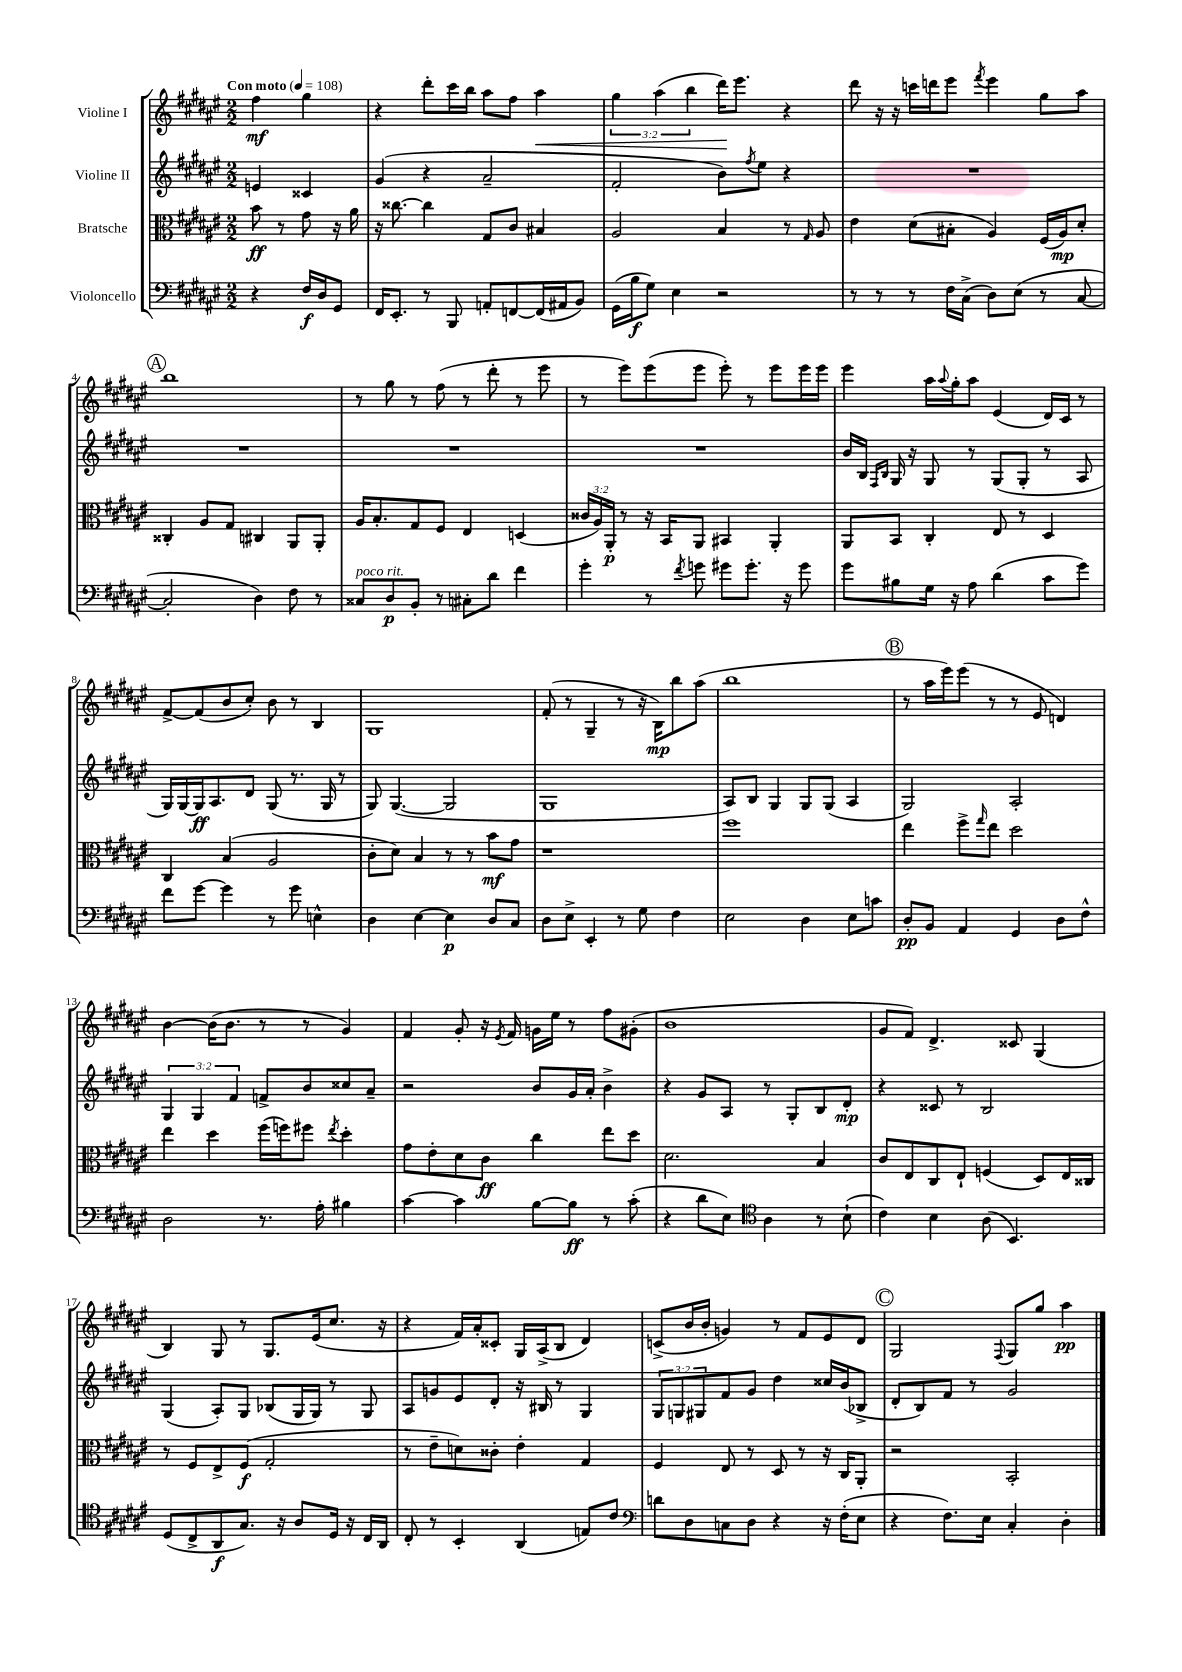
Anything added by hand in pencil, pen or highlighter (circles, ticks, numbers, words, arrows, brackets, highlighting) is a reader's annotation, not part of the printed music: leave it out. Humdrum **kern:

**kern	**kern	**kern	**kern
*staff4	*staff3	*staff2	*staff1
*clefF4	*clefC3	*clefG2	*clefG2
*k[f#c#g#d#a#e#]	*k[f#c#g#d#a#e#]	*k[f#c#g#d#a#e#]	*k[f#c#g#d#a#e#]
*M2/2	*M2/2	*M2/2	*M2/2
*MM108	*MM108	*MM108	*MM108
4r	8b	4e	4ff#
.	8r	.	.
16F#	8g#	4c##	4gg#
16D#	.	.	.
8GG#	16r	.	.
.	16a#	.	.
=	=	=	=
16FF#	16r	(4g#	4r
8.EE#'	[8.cc##	.	.
8r	4cc##]	4r	8ddd#'
8BBB	.	.	16ccc#
.	.	.	16bb
8AA'	8G#	2a#~	8aa#
[8FF	8c#	.	8ff#
(16FF]	4B#	.	4aa#
16AA#	.	.	.
8BB)	.	.	.
=	=	=	=
(16GG#	2A#	2f#'	6gg#
16B	.	.	.
8G#)	.	.	.
.	.	.	(6aa#
4E#	.	.	.
.	.	.	6bb
2r	4B	8b)	16ddd#)
.	.	.	8.eee#
.	.	8qff#	.
.	.	8ee#	.
.	8r	4r	4r
.	16qqG#	.	.
.	8A#	.	.
=	=	=	=
8r	4e#	1r	8ddd#
8r	.	.	16r
.	.	.	16r
8r	(8d#	.	16ccc
.	.	.	16ddd
16F#	8B#'	.	8eee#
(16C#^	.	.	.
.	.	.	8qfff#
8D#)	4A#)	.	4eee#
(8E#	.	.	.
8r	(16F#	.	8gg#
.	16A#)	.	.
[8C#	8d#'	.	8aa#
=	=	=	=
2C#']	4C##'	1r	1bb
.	8A#	.	.
.	8G#	.	.
4D#)	4C#	.	.
8F#	8AA#	.	.
8r	8AA#'	.	.
=	=	=	=
8C##	16A#	1r	8r
.	8.B'	.	.
8D#	.	.	8gg#
8BB'	8G#	.	8r
8r	8F#	.	(8ff#
8C#'	4E#	.	8r
8d#	.	.	8ddd#'
4f#	(4D	.	8r
.	.	.	8eee#
=	=	=	=
4g#'	24c##	1r	8r
.	24A#)	.	.
.	24AA#'	.	.
.	8r	.	8eee#)
8r	16r	.	(8eee#
.	16BB	.	.
8qf#	.	.	.
8g	8AA#	.	8eee#
8g#	4BB#	.	8eee#')
8.g#'	.	.	8r
.	4AA#'	.	8eee#
16r	.	.	.
8g#	.	.	16eee#
.	.	.	16eee#
=	=	=	=
8g#	8AA#	16b	4eee#
.	.	16B	.
.	.	16qqF#	.
.	.	16qqB	.
8B#	8BB	16G#	.
.	.	16r	.
16G#	4C#'	8G#	16aa#
.	.	.	8qqaa#
16r	.	.	16gg#'
8A#	.	8r	8aa#
(4d#	8E#	(8G#	(4e#
.	8r	8G#'	.
8c#	4D#	8r	16d#)
.	.	.	16c#
8g#)	.	8A#	8r
=	=	=	=
8f#	4C#	16G#)	[8f#^
.	.	[16G#	.
[8g#	.	16G#]	(8f#]
.	.	8.A#	.
4g#]	(4B	.	8b
.	.	8d#	8cc#')
8r	2A#	(8G#	8b
8g#	.	8.r	8r
4E^^	.	.	4B
.	.	16G#	.
.	.	8r	.
=	=	=	=
4D#	8c#'	8G#)	1G#
.	8d#)	([4.G#	.
[4E#	4B	.	.
4E#]	8r	2G#]	.
.	8r	.	.
8D#	8b	.	.
8C#	8g#	.	.
=	=	=	=
8D#	1r	1G#	(8f#'
8E#^	.	.	8r
4EE#'	.	.	4G#~
8r	.	.	8r
8G#	.	.	16r
.	.	.	16B)
4F#	.	.	8bb
.	.	.	(8aa#
=	=	=	=
2E#	1ff#	8A#)	1bb
.	.	8B	.
.	.	4G#	.
4D#	.	8G#	.
.	.	(8G#	.
8E#	.	4A#	.
8c	.	.	.
=	=	=	=
8D#'	4ee#	2G#)	8r
8BB	.	.	16aa#
.	.	.	16eee#)
4AA#	8ff#^	.	(8eee#
.	16qqgg#	.	.
.	8ee#	.	8r
4GG#	2dd#	2A#'	8r
.	.	.	8e#
8D#	.	.	4d)
8F#^^	.	.	.
=	=	=	=
2D#	4ee#	6G#	[4b
.	.	6G#	.
.	4dd#	.	(16b]
.	.	.	8.b
.	.	6f#	.
8.r	(16ff#	8f^	8r
.	16ff)	.	.
.	8ff#	8b	8r
16A#'	.	.	.
.	8qee#	.	.
4B#	4dd#'	8cc##	4g#)
.	.	8a#~	.
=	=	=	=
[4c#	8g#	2r	4f#
.	8e#'	.	.
4c#]	8d#	.	8g#'
.	8c#	.	16r
.	.	.	8qe#
.	.	.	16f#
[8B	4cc#	8b	16g
.	.	.	16ee#
8B]	.	16g#	8r
.	.	16a#'	.
8r	8ee#	4b^	8ff#
(8c#'	8dd#	.	(8g#'
=	=	=	=
4r	2.d#	4r	1b
8d#	.	8g#	.
8E#)	.	8A#	.
*clefC4	*	*	*
4A#	.	8r	.
.	.	8G#'	.
8r	4B	8B	.
(8B`	.	8d#'	.
=	=	=	=
4c#)	8c#	4r	8g#
.	8E#	.	8f#)
4B	8C#	8c##	4.d#^
.	8E#`	8r	.
(8A#	(4F	2B	.
4.BB)	.	.	8c##
.	8D#)	.	(4G#
.	16E#	.	.
.	16C##	.	.
=	=	=	=
(8D#	8r	(4G#	4B)
8C#^	8F#	.	.
8AA#	8E#^	8A#')	8G#
8.G#)	(8F#	8G#	8r
.	2G#'	(8B-	8.G#
16r	.	.	.
8A#	.	16G#	.
.	.	16G#)	(16e#
16D#	.	8r	8.cc#
16r	.	.	.
16C#	.	8G#	.
16AA#	.	.	16r
=	=	=	=
8C#'	8r	8A#	4r
8r	8e#~	8g	.
4BB'	8d)	8e#	16f#)
.	.	.	16a#'
.	8c##'	8d#'	8c##'
(4AA#	4e#'	16r	16G#
.	.	16B#	(16A#^
.	.	8r	8B
8E)	4G#	4G#	4d#)
8c#	.	.	.
=	=	=	=
*clefF4	*	*	*
8d	4F#	12G#	(8c^
.	.	12G	.
8D#	.	.	16b
.	.	12G#	.
.	.	.	16b'
8C	8E#	8f#	4g)
8D#	8r	8g#	.
4r	8D#	4dd#	8r
.	8r	.	8f#
16r	16r	16cc##	8e#
(16F#'	16C#	(16b	.
8E#	8AA#'	8B-^	8d#
=	=	=	=
4r	2r	8d#'	2G#
.	.	8B)	.
8.F#)	.	8f#	.
.	.	8r	.
16E#	.	.	.
.	.	.	8qqF#
4C#'	2BB'	2g#	8G#
.	.	.	8gg#
4D#'	.	.	4aa#
==	==	==	==
*-	*-	*-	*-
